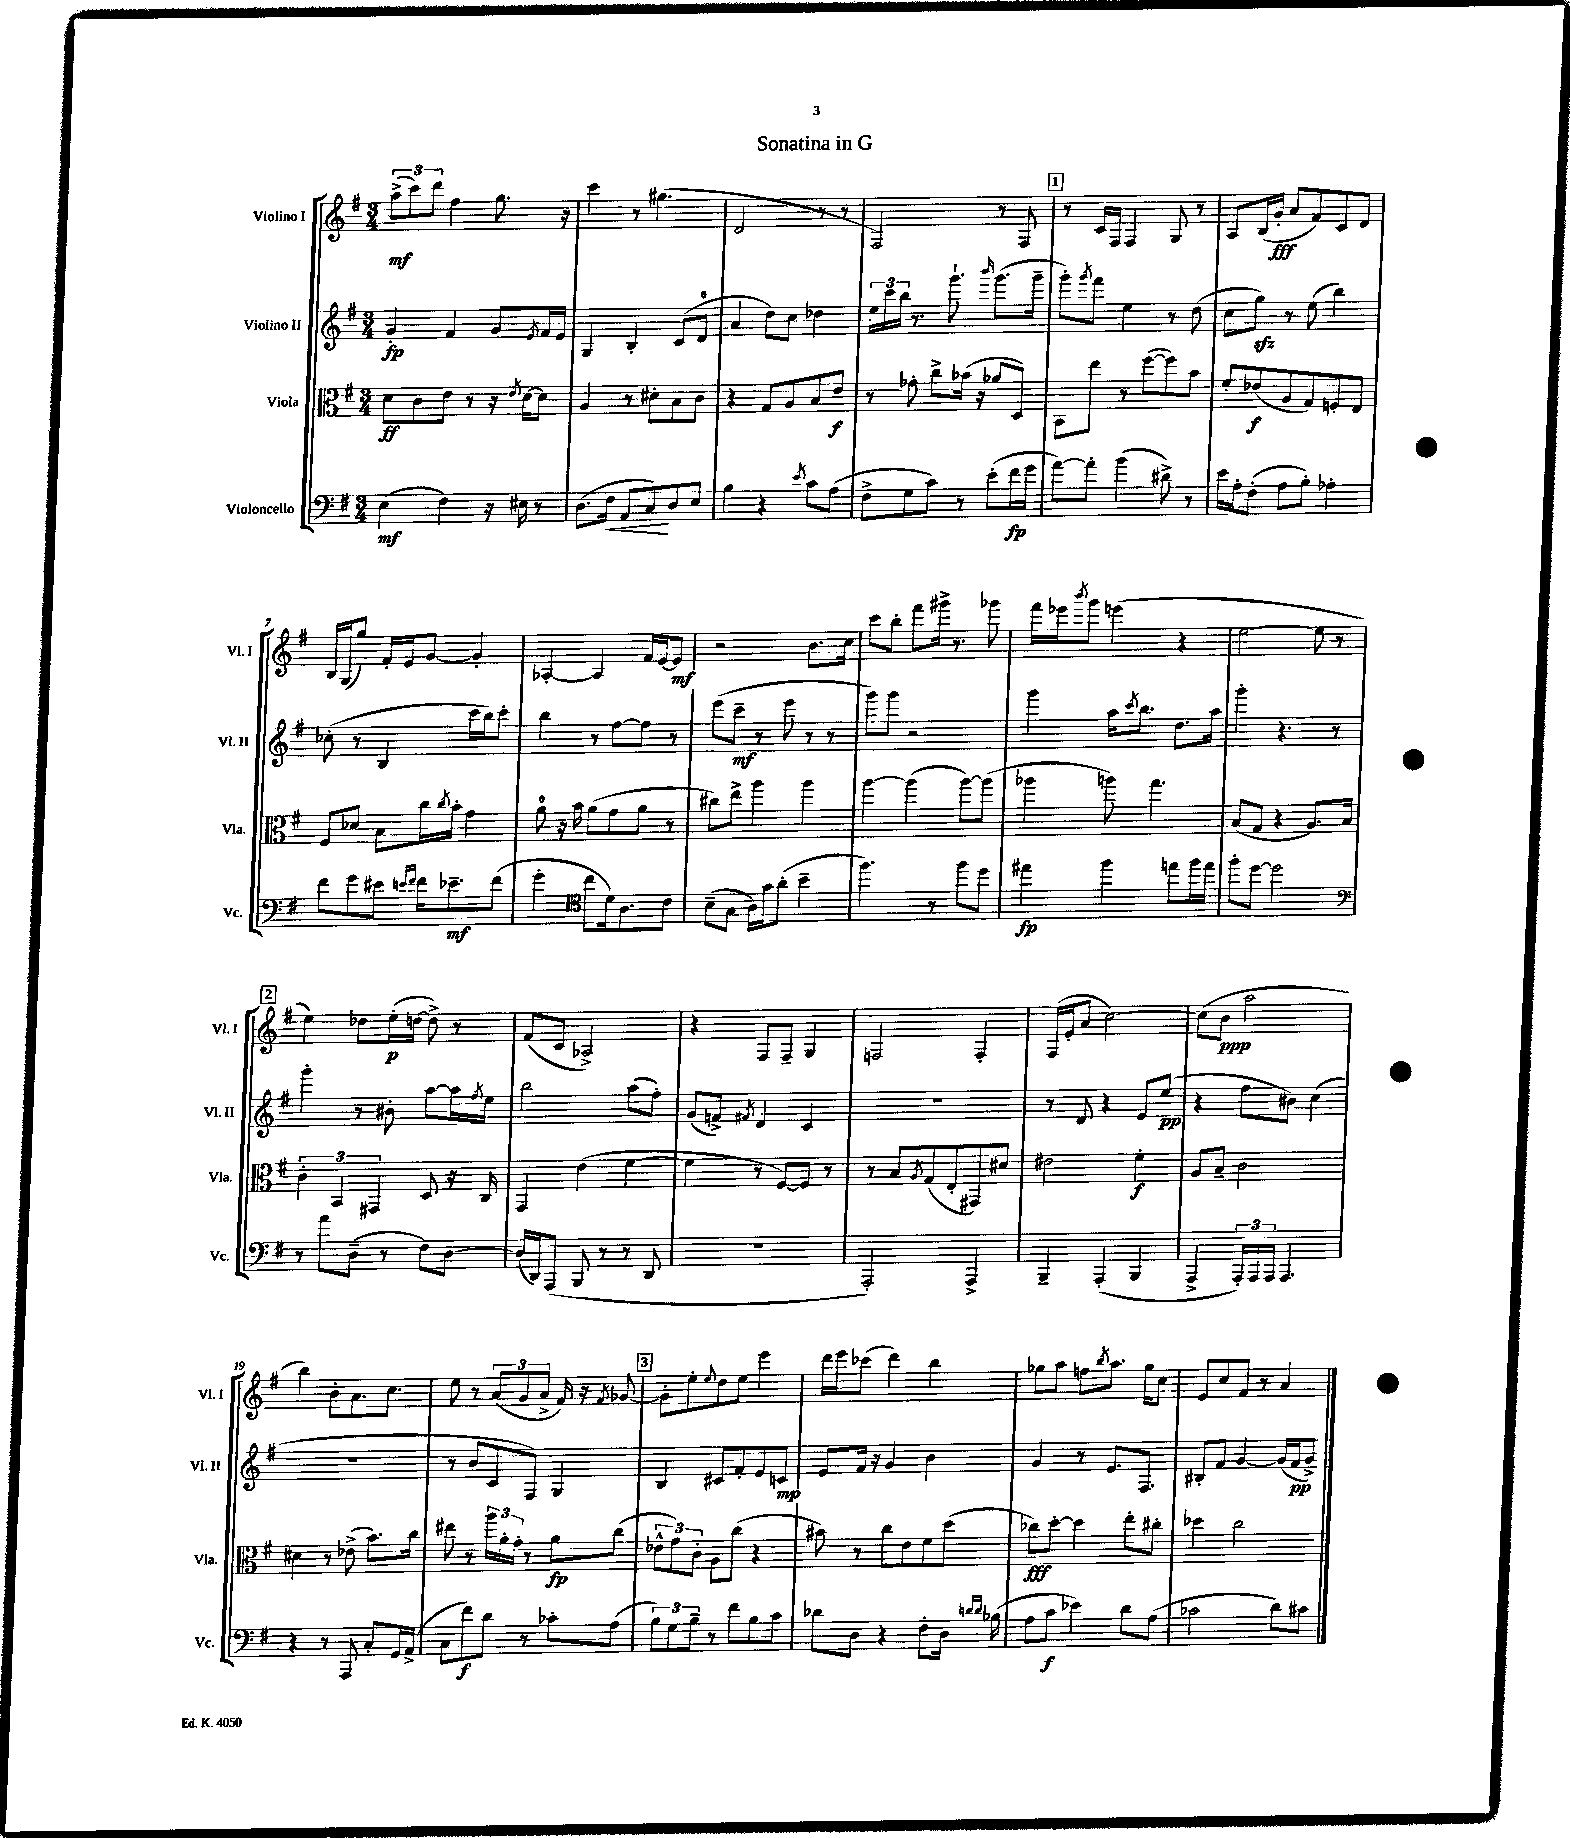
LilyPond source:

\header { title = "Sonatina in G" }
<<
\new StaffGroup <<
\new Staff = "s0" \with { instrumentName = "Violino I" shortInstrumentName = "Vl. I" } {
    \clef treble \key g \major \numericTimeSignature \time 3/4
    \tuplet 3/2 { a''8->\mf( c'''8) d'''8 } fis''4 g''8. r16 |
    c'''4 r8 gis''4.( |
    d'2 r8 r8 |
    fis2) r8 fis8 |
    \mark \markup { \box "1" } r8 c'16 fis16 fis4 g8 r8 |
    a8 b16( g'16-.\fff a'8 fis'8) c'8 d'8 |
    b16 g16( g''8) fis'16-. e'16 g'8~ g'4-. |
    aes4~-. aes4 fis'16 e'16~ e'8\mf |
    r2 b'8. c''16 |
    c'''8 b''8-. fis'''8 gis'''16-> r8. ges'''8 |
    fis'''16 ees'''16 \acciaccatura { b'''8 } g'''8 e'''4( r4 |
    e''2~ e''8 r8 |
    \mark \markup { \box "2" } e''4) des''8 e''16-.\p( d''16~ d''8->) r8 |
    fis'8( c'8 aes2->) |
    r4 fis8 fis8-- g4 |
    f2 f4-. |
    fis16( e'16-. a'8 c''2~) |
    c''8( b'8\ppp a''2 |
    b''4) b'8-. a'8. c''8. |
    e''8 r8 \tuplet 3/2 { a'8( g'8 a'8-> } fis'16) r16 \acciaccatura { fis'8 } ges'8~ |
    \mark \markup { \box "3" } ges'8-. e''8-. \appoggiatura { e''8 } d''8 e''8 e'''4 |
    d'''16 e'''16 ces'''8( d'''4) b''4 |
    ges''8 a''8 f''8 \acciaccatura { b''8 } a''8. ges''16 c''8 |
    e'8 c''8 fis'8 r8 a'4 \bar "|." |
}
\new Staff = "s1" \with { instrumentName = "Violino II" shortInstrumentName = "Vl. II" } {
    \clef treble \key g \major \numericTimeSignature \time 3/4
    g'4-.\fp fis'4 g'8 \acciaccatura { e'8 } fis'16 e'16 |
    g4 b4-. c'8( d'8-0 |
    a'4 d''8) c''8 des''4 |
    \tuplet 3/2 { e''16 c'''16 b''16 } r8. g'''8.-! \grace { b'''16 } g'''8.( g'''16-- |
    \mark \markup { \box "1" } g'''8-.) \acciaccatura { g'''8 } fis'''8 e''4 r8 d''8( |
    c''8 g''8\sfz) r8 e''8( b''4) |
    ces''8-.( r8 b4 c'''16 b''16) c'''8-. |
    b''4 r8 fis''8~ fis''8 r8 |
    e'''8( c'''8--\mf r8 e'''8 r8 r8 |
    g'''8) g'''8 r2 |
    g'''4 a''16 \acciaccatura { c'''8 } b''8. d''8. a''16 |
    g'''4-. r4. r8 |
    \mark \markup { \box "2" } g'''4-. r8 bis'8-. a''8~ a''16 \acciaccatura { fis''8 } e''16 |
    b''2 a''8( fis''8-.) |
    g'8( f'8->) \acciaccatura { fis'8 } d'4 c'4 |
    R2. |
    r8 d'8 r4 e'8 e''8\pp( |
    r4 fis''8 bis'8) c''4( |
    R2. |
    r8 b'8 c'8 fis8) g4 |
    \mark \markup { \box "3" } b4 cis'8 fis'8-. e'8 c'8\mp |
    e'8 fis'16 r16 g'4 b'4 |
    g'4 r8 e'8. fis8. |
    bis8-. fis'8 g'4~ g'16( fis'16\pp g'8->) \bar "|." |
}
\new Staff = "s2" \with { instrumentName = "Viola" shortInstrumentName = "Vla." } {
    \clef alto \key g \major \numericTimeSignature \time 3/4
    d'8\ff c'8 e'8 r8 r16 \acciaccatura { e'8 } d'16~ d'8 |
    a4 r8 dis'8-. b8 c'8 |
    r4 g8 a8 b8 e'8\f |
    r8 ges'8-. c''8-> bes'16( r16 aes'8 d8) |
    \mark \markup { \box "1" } b,8 e''8 r8 fis''8~( fis''8) b'8 |
    fis'8-. ees'8\f( a8 g8) f8-. e8 |
    fis8 des'8 b8 c''16 \acciaccatura { c''8 } b'16-. g'4 |
    a'8-0 r16 b'16 a'8( g'8 a'8 r8 |
    cis''8) e''8-> a''4 a''4 |
    a''4~ a''4( a''8~) a''8( |
    aes''4 a''8) g''4. |
    b8( g8 r4 a8.) b16 |
    \mark \markup { \box "2" } \tuplet 3/2 { c'4-. b,4 gis,4 } d8 r16 c16 |
    g,4 e'4( fis'4~ |
    fis'4 r8 fis8~) fis8 r8 |
    r8 b8 \acciaccatura { a8 } g8( e8-. gis,8) dis'8 |
    eis'2 fis'4-.\f |
    a8 b8-- c'2 |
    dis'4 r8 ees'8->( b'8.) c''16 |
    eis''8 r8 \tuplet 3/2 { a''16 a'16-. g'16-. } r8 a'8\fp c''8( |
    \mark \markup { \box "3" } \tuplet 3/2 { ees'8-^ g'8) c'8-. } a8 c''8( r4 |
    bis'8) r8 c''8 e'8 fis'8 d''8( |
    ces''8\fff) d''8~-. d''4 e''8-. cis''8-. |
    des''4 c''2 \bar "|." |
}
\new Staff = "s3" \with { instrumentName = "Violoncello" shortInstrumentName = "Vc." } {
    \clef bass \key g \major \numericTimeSignature \time 3/4
    e4\mf( fis4) r16 eis16 r8 |
    d8.( fis16\< a,8 c8\!) d8 e8 |
    b4 r4 \acciaccatura { e'8 } c'8 a8( |
    fis8-> g8 c'8) r8 e'8-.( fis'16\fp g'16 |
    \mark \markup { \box "1" } a'8~) a'8-. b'4( dis'8->) r8 |
    e'16 a16-. fis8-.( a8 b8-.) aes4-. |
    fis'8 g'8 eis'8 \grace { e'16 fis'16 } fis'16 ees'8.--\mf fis'8( |
    g'4-. \clef tenor c''8 d'16) a8. c'8 |
    b8--( g8 a16) g'16 a'8-.( b'4-- |
    fis''4.) r8 fis''8 d''8 |
    eis''4\fp fis''4 e''8 fis''16 e''16 |
    fis''8-. d''8~ d''2 |
    \mark \markup { \box "2" } \clef bass r8 a'8 d8--( r8 fis8) d8~ |
    d16( d,16) a,,8( b,,8 r8 r8 d,8 |
    R2. |
    a,,2-.) a,,4-> |
    b,,4-- a,,4-.( b,,4 |
    a,,4-> \tuplet 3/2 { a,,16-.) a,,16 a,,16 } a,,4. |
    r4 r8 a,,8 c8-. g,16 a,16->( |
    c8 fis'8\f) d'8 r8 ces'8-. a8( |
    \mark \markup { \box "3" } \tuplet 3/2 { b8) g8 b8-- } r8 fis'8 b8 c'8 |
    des'8 d8 r4 fis8-. d16 \grace { d'16 d'16 } bes16( |
    a8 c'8\f ees'4) d'8 a8( |
    ces'2 d'8) cis'8 \bar "|." |
}
>>
>>
